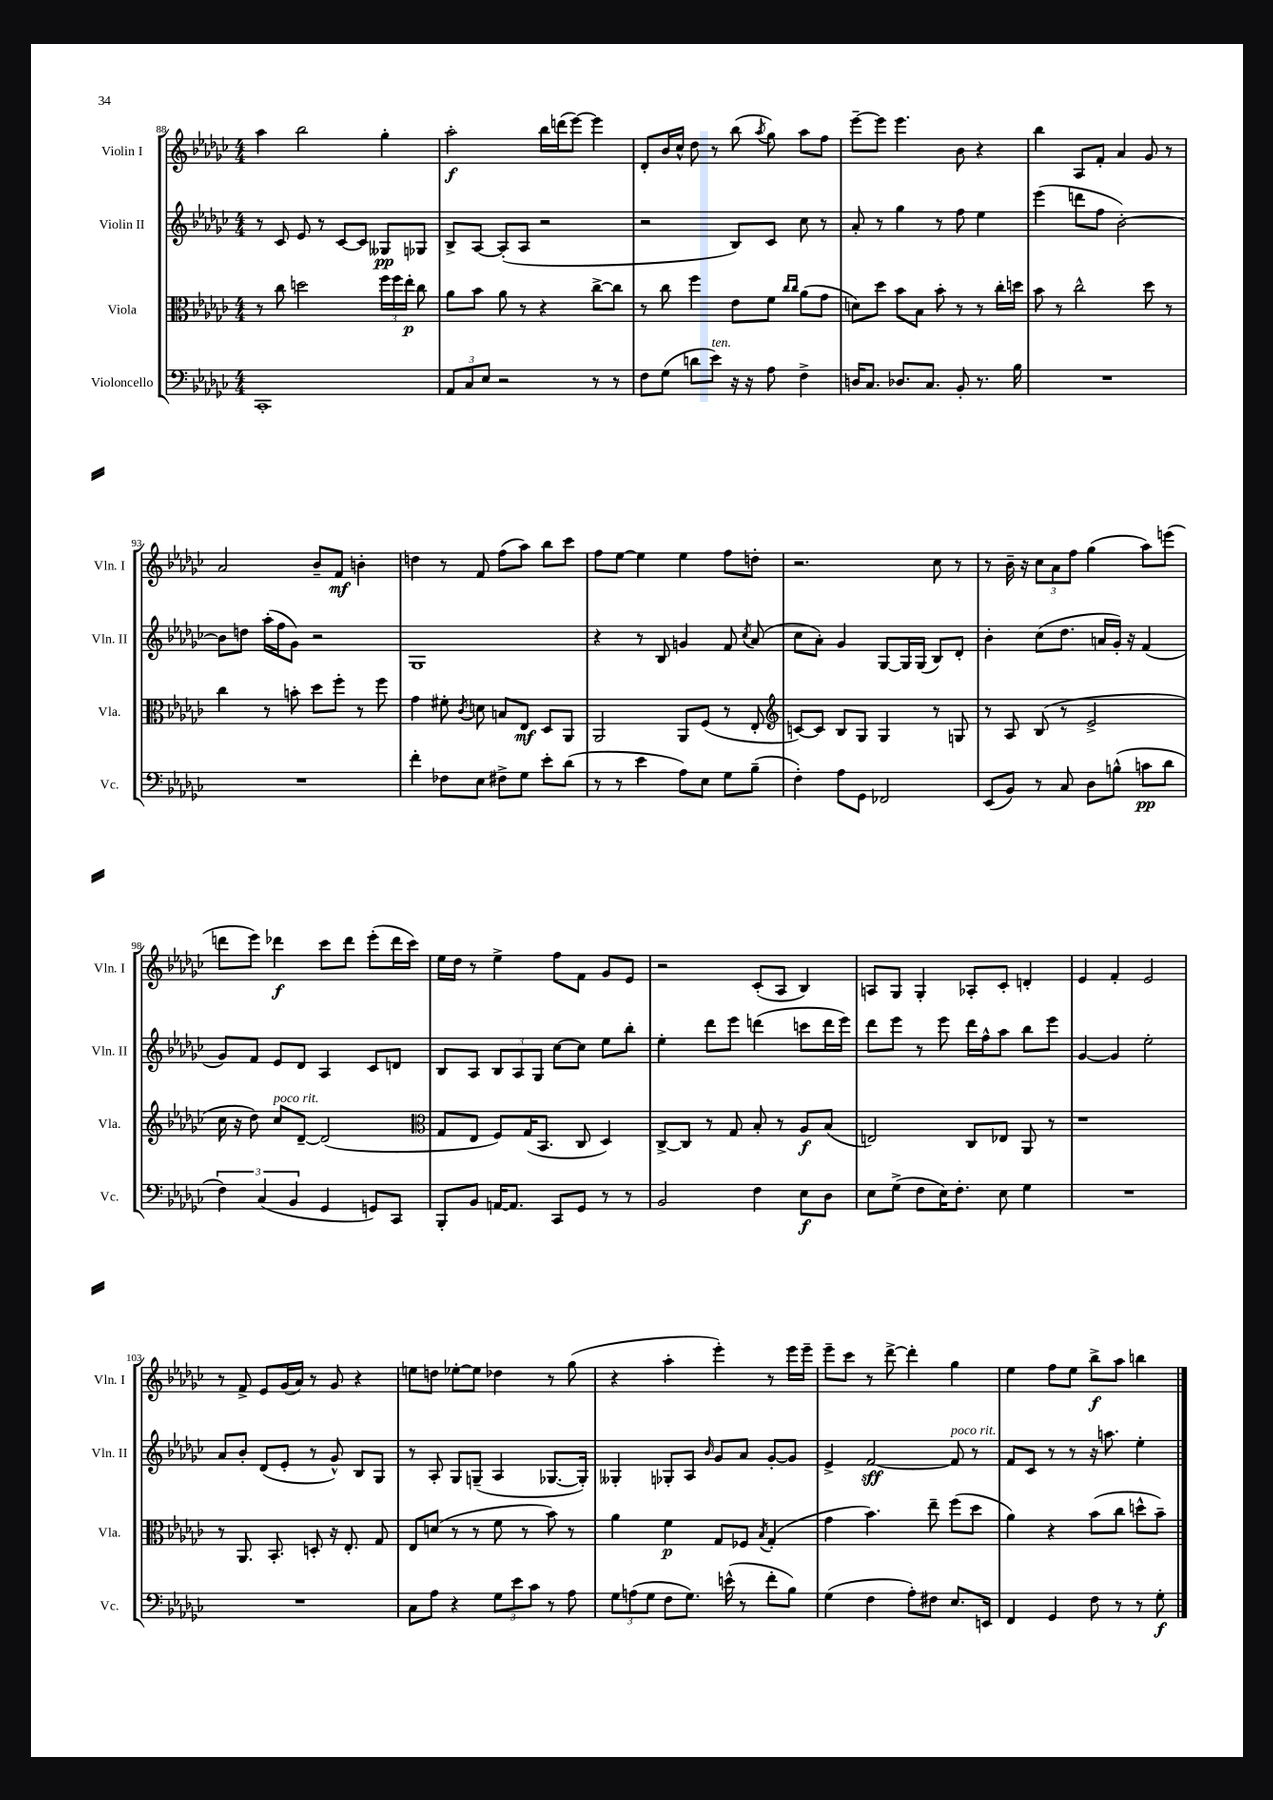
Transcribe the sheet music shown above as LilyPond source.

<<
\new StaffGroup <<
\new Staff = "s0" \with { instrumentName = "Violin I" shortInstrumentName = "Vln. I" } {
    \clef treble \key ges \major \numericTimeSignature \time 4/4
    \autoBeamOff aes''4 bes''2 ges''4-. |
    aes''2-.\f bes''16[ d'''16( ees'''8]~) ees'''4 |
    des'8[-. bes'16 ces''16]-^ des''8 r8 bes''8( \acciaccatura { aes''8 } ges''8) aes''8[ f''8] |
    ees'''8[~-- ees'''8] ees'''4. bes'8 r4 |
    bes''4 aes8[ f'8]-. aes'4 ges'8 r8 |
    aes'2 bes'8[-- f'8]\mf b'4-. |
    d''4 r8 f'8 f''8[( aes''8]) bes''8[ ces'''8] |
    f''8[ ees''8]~ ees''4 ees''4 f''8[ d''8]-. |
    r2. ces''8 r8 |
    r8 bes'16-- r16 \tuplet 3/2 { ces''8[ aes'8 f''8] } ges''4( aes''8[) e'''8]( |
    d'''8[ ees'''8]) des'''4\f ces'''8[ des'''8] ees'''8[-.( des'''16 ces'''16]) |
    ees''16[ des''16] r8 ees''4-> f''8[ f'8] ges'8[ ees'8] |
    r2 ces'8[-.( aes8] bes4) |
    a8[ ges8] ges4-. aes8[-. ces'8]-. d'4-. |
    ees'4 f'4-. ees'2 |
    r8 f'8-> ees'8[ ges'16( aes'16]) r8 ges'8 r4 |
    e''8[ d''8] ees''8[~-. ees''8] des''4 r8 ges''8( |
    r4 aes''4-. ees'''4-.) r8 ees'''16[ ees'''16]-- |
    ees'''8[-- ces'''8] r8 des'''8~-> des'''4-. ges''4 |
    ees''4 f''8[ ees''8] bes''8[->\f aes''8] b''4 \bar "|." |
}
\new Staff = "s1" \with { instrumentName = "Violin II" shortInstrumentName = "Vln. II" } {
    \clef treble \key ges \major \numericTimeSignature \time 4/4
    \autoBeamOff r8 ces'8 ees'8 r8 ces'8[~ ces'8] geses8[\pp ges8] |
    bes8[-> aes8]~ aes8[-.( aes8] r2 |
    r2 bes8[) ces'8] ces''8 r8 |
    aes'8-. r8 ges''4 r8 f''8 ees''4 |
    ees'''4( d'''8[ f''8] bes'2~-.) |
    bes'8[ d''8] aes''16[-.( f''16 ges'8]) r2 |
    ges1 |
    r4 r8 bes8 g'4 f'8 \acciaccatura { ces''8 } aes'8( |
    ces''8[ aes'8]-.) ges'4 ges8[~ ges16 ges16]( bes8[) des'8]-. |
    bes'4-. ces''8[( des''8.] a'16[ ges'16]-.) r16 f'4( |
    ges'8[) f'8] ees'8[ des'8] aes4 ces'8[ d'8] |
    bes8[ aes8] \tuplet 3/2 { bes8[ aes8 ges8] } ces''8[~ ces''8] ees''8[ bes''8]-. |
    ees''4-. des'''8[ ees'''8] d'''4( c'''8[ d'''16 ees'''16]) |
    des'''8[ ees'''8] r8 ees'''8 des'''16[ f''16-^ aes''8] bes''8[ ees'''8] |
    ges'4~ ges'4 ees''2-. |
    aes'8[ bes'8]-. des'8[( ees'8]-. r8 ges'8-^) bes8[ ges8] |
    r8 aes8-. ges8[ g8]--( aes4 ges8.[~ ges16]-.) |
    geses4-. ges8[-. aes8] \grace { bes'16 } ges'8[ aes'8] ges'8[~-. ges'8] |
    ees'4-> f'2~\sff f'8^\markup { \italic "poco rit." } r8 |
    f'8[ ces'8] r8 r8 r16 a''8. ees''4-. \bar "|." |
}
\new Staff = "s2" \with { instrumentName = "Viola" shortInstrumentName = "Vla." } {
    \clef alto \key ges \major \numericTimeSignature \time 4/4
    \autoBeamOff r8 ces''8 d''2 \tuplet 3/2 { f''16[ f''16 ees''16]-.\p } ces''8 |
    aes'8[ bes'8] aes'8 r8 r4 ces''8[~-> ces''8] |
    r8 ces''8 f''4 ees'8[ f'8] \grace { ces''16[ ces''16] } aes'8[( ges'8] |
    d'8[) des''8] bes'8[ bes8] bes'8-. r8 r8 ces''16[-. d''16] |
    bes'8 r8 ces''2-^ des''8 r8 |
    ces''4 r8 b'8-. des''8[ f''8]-. r8 f''8 |
    ges'4 fis'8-. \acciaccatura { ces'8 } d'8 b8[ ees8]\mf des8[ aes,8] |
    aes,2 aes,8[ f8]( r8 ees8-. |
    \clef treble c'8[~) c'8] bes8[ ges8] ges4 r8 g8 |
    r8 aes8 bes8( r8 ees'2-> |
    ces''16 r16 des''8) ces''8[^\markup { \italic "poco rit." } des'8]~-- des'2( |
    \clef alto ges8[ ees8] f8[) ges16( bes,8.] ces8 des4) |
    ces8[~-> ces8] r8 ges8 bes8-. r8 aes8[\f bes8]( |
    e2) ces8[ ees8] aes,8 r8 |
    r1 |
    r8 aes,8. bes,8.-. d8-. r16 ees8.-. ges8 |
    ees8[ d'8]( r8 r8 f'8 r8 bes'8) r8 |
    aes'4 f'4\p ges8[ fes8] \acciaccatura { bes8 } ges4-.( |
    ges'4 bes'4.) ees''8-- f''8[( des''8] |
    aes'4) r4 bes'8[( ces''8] d''8[-^ bes'8]--) \bar "|." |
}
\new Staff = "s3" \with { instrumentName = "Violoncello" shortInstrumentName = "Vc." } {
    \clef bass \key ges \major \numericTimeSignature \time 4/4
    \autoBeamOff ces,1-. |
    \tuplet 3/2 { aes,8[ ces8 ees8] } r2 r8 r8 |
    f8[ ges8]( d'8[ ees'8]^\markup { \italic "ten." }) r16 r16 aes8 f4-> |
    d16[ ces8.] des8.[ ces8.] bes,8-. r8. bes16 |
    R1 |
    R1 |
    f'4-. fes8[ ees8] fis8[-> ges8] ees'8[-. des'8]( |
    r8 r8 ees'4 aes8[) ees8] ges8[ bes8]--( |
    f4-.) aes8[ ges,8] fes,2 |
    ees,8[( bes,8]) r8 ces8 des8[ b8]-^( c'8[\pp des'8] |
    \tuplet 3/2 { f4) ces4( bes,4 } ges,4 g,8[) ces,8] |
    bes,,8[-. bes,8] a,16[~ a,8.] ces,8[ ges,8] r8 r8 |
    bes,2 f4 ees8[\f des8] |
    ees8[ ges8]->( f8[ ees16) f8.]-. ees8 ges4 |
    R1 |
    R1 |
    ces8[ aes8] r4 \tuplet 3/2 { ges8[ ees'8 ces'8] } r8 aes8 |
    \tuplet 3/2 { ges8[ a8( ges8] } f8[ ges8.]) e'16-^( r8 f'8[-. bes8]) |
    ges4( f4 aes8[-.) fis8] ees8.[ e,16] |
    f,4 ges,4 f8 r8 r8 ges8-.\f \bar "|." |
}
>>
>>
\layout { \context { \Score currentBarNumber = #88 } }
